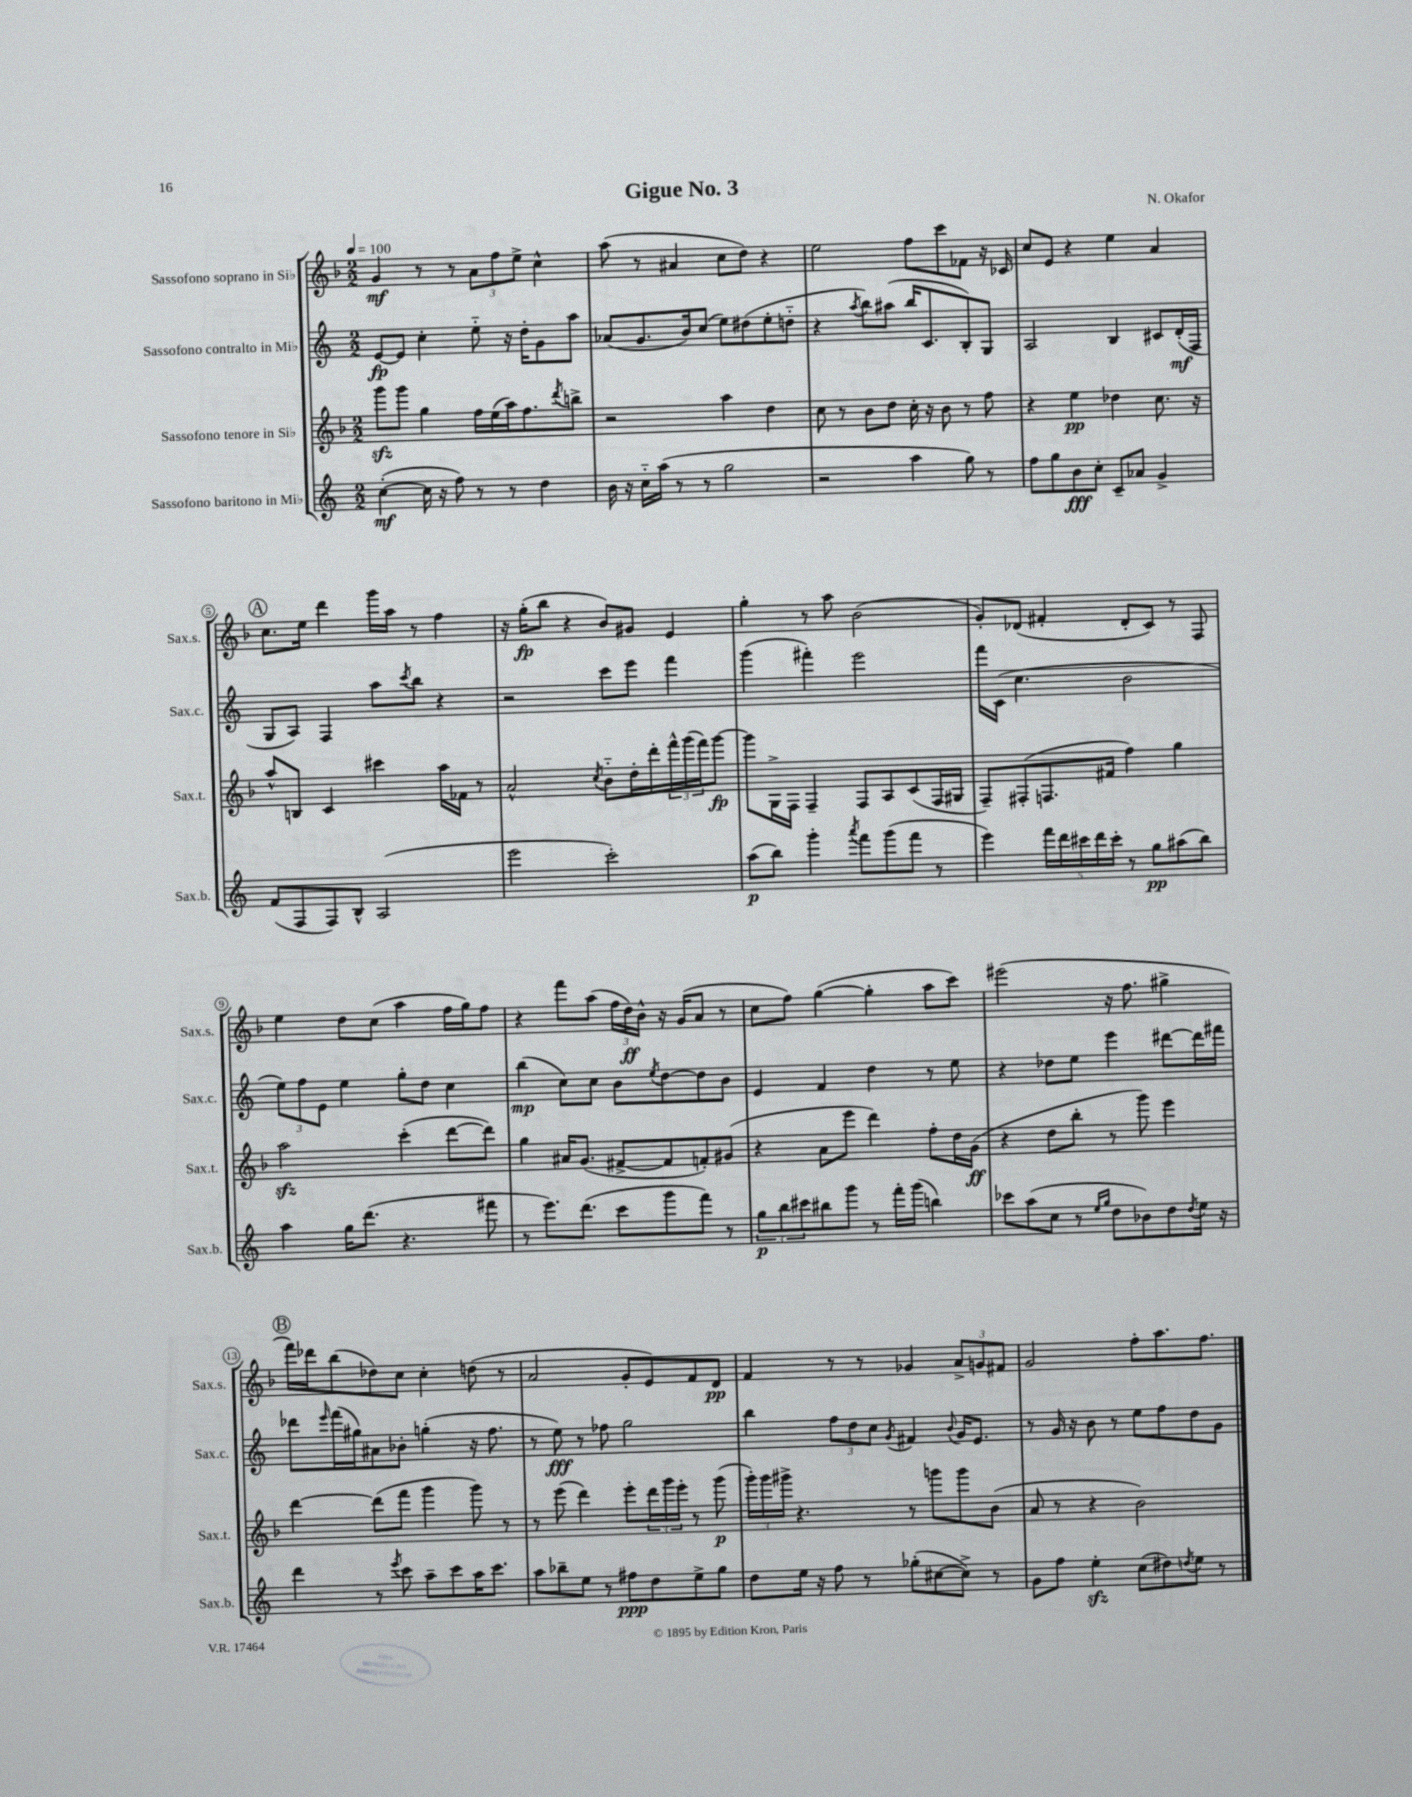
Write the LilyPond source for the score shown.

\header { title = "Gigue No. 3" composer = "N. Okafor" }
<<
\new StaffGroup <<
\new Staff = "s0" \with { instrumentName = "Sassofono soprano in Sib" shortInstrumentName = "Sax.s." } {
    \clef treble \key f \major \numericTimeSignature \time 2/2 \tempo 4 = 100
    g'4\mf r8 r8 \tuplet 3/2 { a'8 f''8 e''8-> } c''4-^ |
    a''8( r8 ais'4 c''8 d''8) r4 |
    e''2 f''8 c'''8 fes'8 r16 ces'16 |
    c''8 e'8 r4 e''4 a'4 |
    \mark \markup { \circle "A" } c''8. e''16 d'''4 g'''16 a''16 r8 f''4 |
    r16 g''16-.\fp( bes''8 r4 bes'8) gis'8 e'4 |
    g''4-. r8 a''8 bes'2( |
    g'8-.) des'8( fis'4-. des'8-. c'8) r8 f8 |
    e''4 d''8 c''8( a''4 f''16 g''16) f''8 |
    r4 f'''8 a''8( \tuplet 3/2 { f''16 d''16\ff) bes'16-^ } r16 g'16( a'8 r8 |
    c''8 f''8) g''4~( g''4-. a''8 c'''8) |
    eis'''2( r16 f''8. gis''4-> |
    \mark \markup { \circle "B" } f'''16) des'''16 bes''8( des''8) c''8 c''4-. d''8( r8 |
    a'2 g'8-. e'8) f'8 d'8\pp |
    f'4 r8 r8 ges'4 \tuplet 3/2 { a'8-> g'8 fis'8 } |
    g'2 f''8-. a''8. f''8. \bar "|." |
}
\new Staff = "s1" \with { instrumentName = "Sassofono contralto in Mib" shortInstrumentName = "Sax.c." } {
    \clef treble \key c \major \numericTimeSignature \time 2/2
    e'8~\fp e'8 c''4-. e''8-_ r16 d''16-. g'8 a''8 |
    aes'8( g'8. b'16) c''8( e''8) dis''8( e''8-. d''8-_ |
    r4 \acciaccatura { a''8 } b''8) ais''8( b''16 c'8. b8-.) g8 |
    a2 b4 cis'8 d'16-.\mf( f16 |
    \mark \markup { \circle "A" } g8 a8) f4 a''8 \acciaccatura { c'''8 } b''8 r4 |
    r2 c'''8 e'''8 f'''4 |
    g'''4( fis'''4-.) e'''2 |
    f'''16 c'16( c''4. b'2 |
    \tuplet 3/2 { e''8) f''8 e'8 } e''4 g''8-. d''8 c''4 |
    b''4\mp( c''8) c''8 b'8 \acciaccatura { e''8 } d''8~ d''8 b'8 |
    e'4 f'4 d''4 r8 e''8 |
    r4 des''8 e''8 e'''4 dis'''8~ dis'''16 fis'''16 |
    \mark \markup { \circle "B" } des'''8 \grace { e'''16 } f'''16( gis''16) ais'8 bes'8-. g''4-.( r16 f''8. |
    r8 e''8\fff) r8 fes''8 g''2 |
    b''4 \tuplet 3/2 { f''8 d''8 c''8 } \acciaccatura { g'8 } fis'4 \appoggiatura { b'8 } g'16 e'8. |
    r8 g'16 r16 b'8 r8 e''8 f''8 d''8 g'8 \bar "|." |
}
\new Staff = "s2" \with { instrumentName = "Sassofono tenore in Sib" shortInstrumentName = "Sax.t." } {
    \clef treble \key f \major \numericTimeSignature \time 2/2
    g'''8\sfz g'''8 g''4 f''16 e''16( a''16) f''8. \acciaccatura { d'''8 } b''8-> |
    r2 a''4 d''4 |
    c''8 r8 bes'8 d''8 c''16-. r16 bes'8 r8 f''8 |
    r4 e''4\pp des''4 c''8. r16 |
    \mark \markup { \circle "A" } a''8-^ b8 c'4 cis'''4 a''16 fes'16 r8 |
    a'2-^ \acciaccatura { c''8 } bes'8-_ d''16-. d'''16-. \tuplet 3/2 { f'''16-^ g'''16( f'''16) } g'''8~\fp |
    g'''8 g16-> f16 f4-- f8 a8 c'8( f16 gis16 |
    f8--) fis8-.( f8. fis'16 f''4) g''4 |
    a''2\sfz c'''4-.( d'''8~ d'''8) |
    g''4 ais'16 g'8.( fis'8~-> fis'8 f'8-.) gis'8( |
    r4 a'8 e'''8 d'''4) f''8-. d''16 g'16\ff( |
    r4 d''8 bes''8-. r8 g'''8) e'''4 |
    \mark \markup { \circle "B" } d'''4~ d'''8( f'''8 g'''4 g'''8) r8 |
    r8 e'''8( d'''4) e'''8-. \tuplet 3/2 { d'''16 g'''16 e'''16-. } r8 g'''8\p( |
    \tuplet 3/2 { g'''16-.) g'''16 gis'''16-> } r4. r8 g'''8 g'''8 bes'8( |
    a'8 r8 r4 bes'2) \bar "|." |
}
\new Staff = "s3" \with { instrumentName = "Sassofono baritono in Mib" shortInstrumentName = "Sax.b." } {
    \clef treble \key c \major \numericTimeSignature \time 2/2
    c''4~-.\mf( c''16 r16 f''8) r8 r8 d''4 |
    b'16 r16 c''16-_ a''16( r8 r8 g''2 |
    r2 a''4 g''8) r8 |
    f''8 g''8 b'8\fff c''8-. c'8-- aes'8 g'4-> |
    \mark \markup { \circle "A" } f'8( f8 f8) b8-^ a2( |
    e'''2 c'''2-.) |
    a''8\p( b''8) g'''4-. \acciaccatura { a'''8 } f'''8 g'''8( f'''8 r8 |
    e'''4) \tuplet 5/4 { f'''16 d'''16 cis'''16 d'''16 cis'''16-. } r8 g''8\pp ais''8( b''8) |
    a''4 g''16 d'''8.( r4. fis'''8 |
    r8 e'''8.) d'''8.( c'''8 g'''8 f'''8) r8 |
    \tuplet 3/2 { g''8\p b''8 cis'''8 } bis''8 g'''8 r8 f'''16-. g'''16( b''4) |
    ces'''8 a''8( c''8 r8 \grace { e''16 g''16 } d''8 bes'8) d''8 \acciaccatura { d''8 } e''16 r16 |
    \mark \markup { \circle "B" } d'''4 r8 \acciaccatura { e'''8 } c'''8 a''8-- c'''8 a''16 c'''8. |
    a''8 bes''8-- e''8 r8 fis''8\ppp d''8 e''8-> g''8 |
    d''8 e''16 r16 f''8 r8 ges''8-.( cis''8~ cis''8->) r8 |
    g'8 f''8 e''4-.\sfz c''8( dis''8) \acciaccatura { d''8 } e''8 r8 \bar "|." |
}
>>
>>
\layout { \context { \Score \override BarNumber.stencil = #(make-stencil-circler 0.1 0.3 ly:text-interface::print) } }
